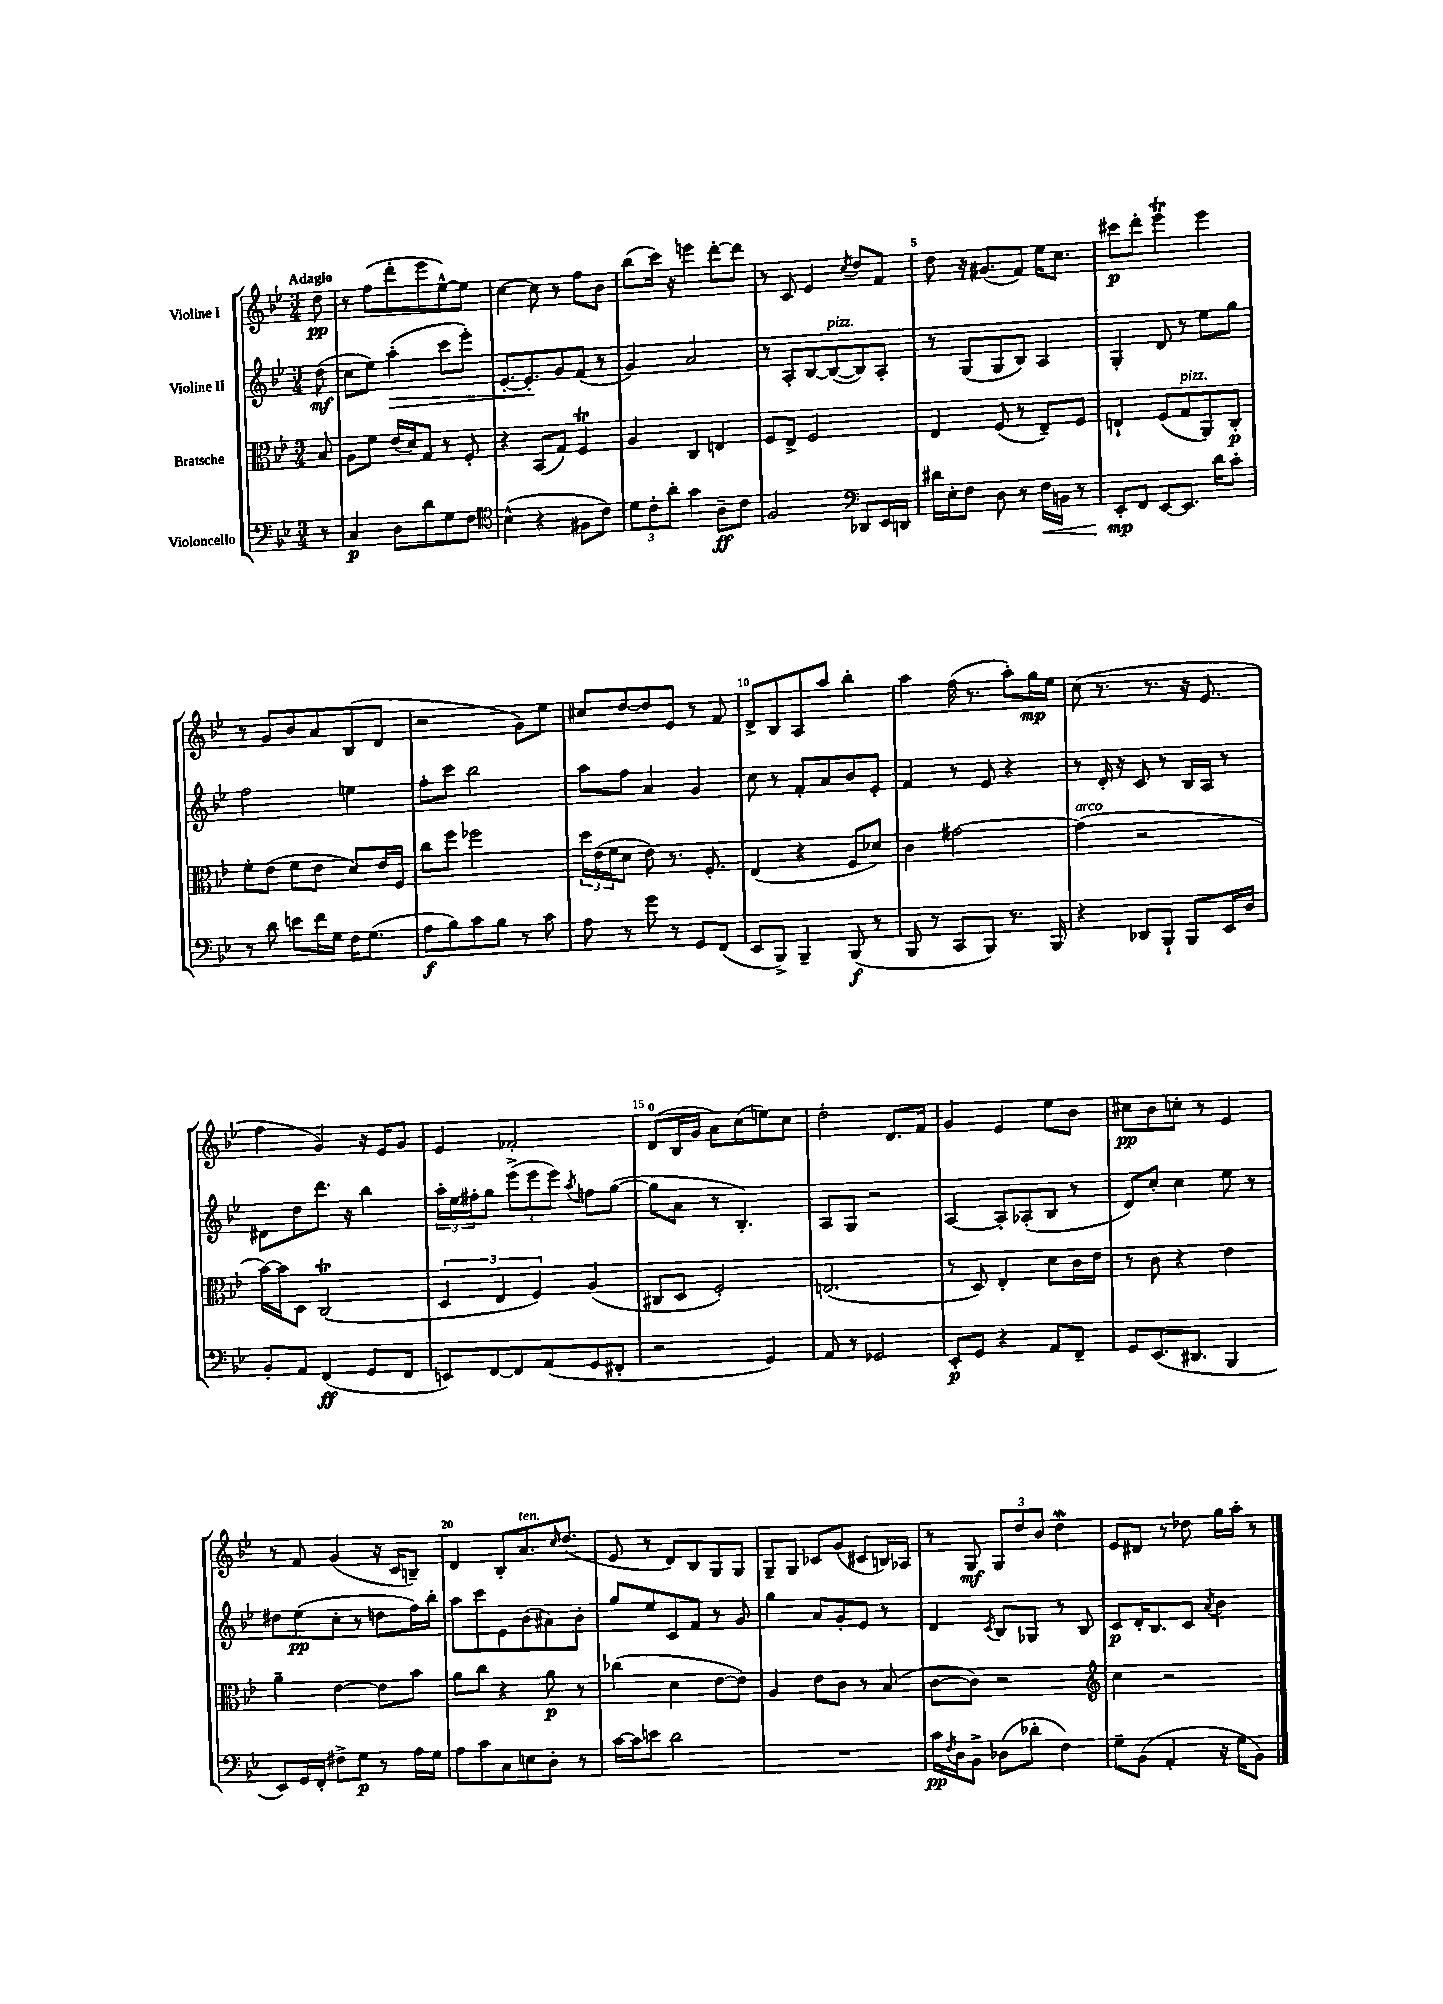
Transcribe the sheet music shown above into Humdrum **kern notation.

**kern	**dynam	**kern	**dynam	**kern	**dynam	**kern	**dynam
*part4	*part4	*part3	*part3	*part2	*part2	*part1	*part1
*staff4	*staff4	*staff3	*staff3	*staff2	*staff2	*staff1	*staff1
*I"Violoncello	*	*I"Bratsche	*	*I"Violine II	*	*I"Violine I	*
*clefF4	*	*clefC3	*	*clefG2	*	*clefG2	*
*k[b-e-]	*	*k[b-e-]	*	*k[b-e-]	*	*k[b-e-]	*
*M3/4	*	*M3/4	*	*M3/4	*	*M3/4	*
=	=	=	=	=	=	=	=
!	!	!	!	!	!	!LO:TX:a:B:t=Adagio	!
8r	.	8B-/	.	(8dd\	mf	8dd\	pp
=1	=1	=1	=1	=1	=1	=1	=1
4C/	p	8A\L	.	8cc\L	.	8r	.
.	.	8f\J	.	8ee-\J)	.	(8ff\L	.
!	!	!	!	!	!LO:HP:b	!	!
8D\L	.	(16e-/LL	.	(4aa'\	>	8ddd'\	.
.	.	16d/J)	.	.	.	.	.
8d\	.	8G/J	.	.	.	8eee-\	.
8G\	.	8r	.	8ccc\L	.	[8ee-^^\)	.
8F\J	.	8F'/	.	8eee-'\J)	.	8ee-\J]	.
=2	=2	=2	=2	=2	=2	=2	=2
*clefC4	*	*	*	*	*	*	*
(4B-^^\	.	4r	.	[8.e-'/L	.	[4cc\	.
.	.	.	.	8.e-'/]	.	.	.
4r	.	(8BB-/L	.	.	.	8cc\]	.
.	.	8G/J)	.	8g/	]	8r	.
8F#X\L	.	4FT/	.	(8f/J	.	8ff\L	.
8c\J)	.	.	.	8r	.	8b-\J	.
=3	=3	=3	=3	=3	=3	=3	=3
12d\L	.	4A/	.	4g/)	.	(8bb-\L	.
12c'\	.	.	.	.	.	.	.
.	.	.	.	.	.	16ccc\Jk)	.
12a'\J	.	.	.	.	.	.	.
.	.	.	.	.	.	16r	.
4g\	.	4C/	.	2a/	.	4eeen\	.
8A~\L	ff	4En/	.	.	.	[8ddd'\L	.
8c\J	.	.	.	.	.	8ddd\J]	.
=4	=4	=4	=4	=4	=4	=4	=4
2F/	.	8F/L	.	8r	.	8r	.
.	.	8E-^/J	.	8A'/L	.	8c/	.
.	.	2F/	.	[8B-/	.	4e-/	.
!	!	!	!	!LO:TX:a:i:t=pizz.	!	!	!
.	.	.	.	(8B-/_	.	.	.
*clefF4	*	*	*	*	*	*	*
.	.	.	.	.	.	8qcc/	.
8DD-X/L	.	.	.	8B-/])	.	8dd/L	.
16EE-/L	.	.	.	8A'/J	.	8f/J	.
16DDn/JJ	.	.	.	.	.	.	.
=5	=5	=5	=5	=5	=5	=5	=5
16d#X\LL	.	4E-/	.	8r	.	8dd\	.
16E-'\J	.	.	.	.	.	.	.
8F\J	.	.	.	(8G/L	.	16r	.
.	.	.	.	.	.	(8.g#X/L	.
8D\	.	(8F/	.	8G/	.	.	.
8r	.	8r	.	8B-/J)	.	8f/J)	.
!	!LO:HP:b	!	!	!	!	!	!
16F\LL	<	8E-~/L)	.	4A/	.	16ee-\KL	.
16BBn\JJ	.	.	.	.	.	8.cc\J	.
8r	.	8F/J	.	.	.	.	.
=6	=6	=6	=6	=6	=6	=6	=6
8EE-'/L	mp	4En`/	.	4G'/	.	8ccc#X\L	p
8FF/J	[	.	.	.	.	8ddd'\J	.
[8EE-/L	.	(8F/L	.	8d/	.	4eee-T\	.
!	!	!LO:TX:a:i:t=pizz.	!	!	!	!	!
8.EE-/J]	.	8G/	.	8r	.	.	.
.	.	8AA/)	.	8ee-\L	.	4eee-\	.
16d\KL	.	.	.	.	.	.	.
8c'\J	.	8C'/J	p	8gg\J	.	.	.
!!LO:LB:g=z
=7	=7	=7	=7	=7	=7	=7	=7
8r	.	8f'\L	.	2ff\	.	8r	.
8d\	.	(8e-\J	.	.	.	8g/L	.
8en\L	.	8f\L	.	.	.	8b-/	.
16f\L	.	8e-\J	.	.	.	8a/	.
16G\JJ	.	.	.	.	.	.	.
16F\KL	.	8d/L)	.	4een\	.	(8B-/	.
(8.G\J	.	.	.	.	.	.	.
.	.	16e-/L	.	.	.	8d/J	.
.	.	16F/JJ	.	.	.	.	.
=8	=8	=8	=8	=8	=8	=8	=8
8A\L	f	8cc\L	.	8ff'\L	.	2r	.
8B-\)	.	8ff\J	.	8ccc\J	.	.	.
8c\	.	2ff-X\	.	2bb-\	.	.	.
8B-\J	.	.	.	.	.	.	.
8r	.	.	.	.	.	8g\L)	.
8c\	.	.	.	.	.	8ee-\J	.
=9	=9	=9	=9	=9	=9	=9	=9
8A\	.	24dd\LL	.	8aa\L	.	8cc#X/L	.
.	.	(24e-\	.	.	.	.	.
.	.	24f\J	.	.	.	.	.
8r	.	8d\J	.	8ff\J	.	[8dd/	.
8g\	.	8e-\)	.	4a/	.	8dd/]	.
8r	.	8.r	.	.	.	8e-/J	.
8GG/L	.	.	.	4g/	.	8r	.
.	.	8.F'/	.	.	.	.	.
(8FF/J	.	.	.	.	.	8f/	.
=10	=10	=10	=10	=10	=10	=10	=10
8EE-/L	.	(4E-/	.	8cc\	.	8d^/L	.
8BBB-^/J)	.	.	.	8r	.	8B-/	.
4BBB-~/	.	4r	.	8f'/L	.	8A/	.
.	.	.	.	8a/	.	8aa/J	.
(8BBB-/	f	8F/L	.	8b-/	.	4bb-'\	.
8r	.	8d-X/J)	.	8e-'/J	.	.	.
=11	=11	=11	=11	=11	=11	=11	=11
8BBB-/	.	4c\	.	4f/	.	4aa\	.
8r	.	.	.	.	.	.	.
8CC/L	.	[2g#X\	.	8r	.	(16ff\	.
.	.	.	.	.	.	8.r	.
8BBB-/J)	.	.	.	8e-/	.	.	.
8.r	.	.	.	4r	.	8aa'\L)	.
.	.	.	.	.	.	16gg\L	mp
16BBB-/	.	.	.	.	.	16ee-\JJ	.
=12	=12	=12	=12	=12	=12	=12	=12
!	!	!LO:TX:a:i:t=arco	!	!	!	!	!
4r	.	(4g#\]	.	8r	.	(8cc\	.
.	.	.	.	16d'/	.	8.r	.
.	.	.	.	16r	.	.	.
8DD-X/L	.	2r	.	8c/	.	.	.
.	.	.	.	.	.	8.r	.
8BBB-`/J	.	.	.	8r	.	.	.
8BBB-/L	.	.	.	16B-/LL	.	16r	.
.	.	.	.	16A/JJ	.	8.e-/	.
16EE-/L	.	.	.	8r	.	.	.
16D/JJ	.	.	.	.	.	.	.
!!LO:LB:g=z
=13	=13	=13	=13	=13	=13	=13	=13
8BB-'/L	.	[16b-\LL)	.	8d#X\L	.	4ff\	.
.	.	16b-\J]	.	.	.	.	.
8AA/J	.	8D\J	.	8dd\	.	.	.
(4FF/	ff	(2CT/	.	8.ddd\J	.	4g/)	.
.	.	.	.	16r	.	.	.
8GG/L	.	.	.	4bb-\	.	16r	.
.	.	.	.	.	.	16e-/KL	.
8FF/J	.	.	.	.	.	8g/J	.
=14	=14	=14	=14	=14	=14	=14	=14
8EEn/L)	.	6D/	.	24aa'\LL	.	4e-/	.
.	.	.	.	24ee-\	.	.	.
.	.	.	.	24ff#X'\J	.	.	.
[8FF/	.	.	.	8gg\J	.	.	.
.	.	6E-/	.	.	.	.	.
8FF/]	.	.	.	(12eee-^\L	.	2f-X'/	.
.	.	6F/)	.	12eee-\	.	.	.
(8AA/	.	.	.	.	.	.	.
.	.	.	.	12eee-\J)	.	.	.
.	.	.	.	8qaa/	.	.	.
8GG/	.	(4A/	.	8ffn\L	.	.	.
8FF#X'/J	.	.	.	([8gg\J	.	.	.
=15	=15	=15	=15	=15	=15	=15	=15
2r	.	8C#X/L	.	8gg\L]	.	(8d/L	.
.	.	8D/J	.	8a\J	.	16B-/L	.
.	.	.	.	.	.	16g/JJ	.
.	.	2F'/)	.	8r	.	8a\L)	.
.	.	.	.	4.B-'/)	.	(8cc\	.
4GG/)	.	.	.	.	.	8een\)	.
.	.	.	.	.	.	8cc\J	.
=16	=16	=16	=16	=16	=16	=16	=16
8AA/	.	(2.En/	.	8A/L	.	2dd'\	.
8r	.	.	.	8G/J	.	.	.
2GG-X/	.	.	.	2r	.	.	.
.	.	.	.	.	.	8.d/L	.
.	.	.	.	.	.	16f/Jk	.
=17	=17	=17	=17	=17	=17	=17	=17
8EE-'/L	p	8r	.	[4A/	.	4g/	.
8GG/J	.	8D/)	.	.	.	.	.
4r	.	4E-'/	.	8A'/L]	.	4e-/	.
.	.	.	.	(8A-X'/	.	.	.
8AA/L	.	8d\L	.	8B-/J	.	8ee-\L	.
8FF~/J	.	16c\L	.	8r	.	8b-\J	.
.	.	16e-\JJ	.	.	.	.	.
=18	=18	=18	=18	=18	=18	=18	=18
8GG/L	.	8r	.	8d/L)	.	8cc#X\L	pp
(8.EE-/	.	8c\	.	8cc'/J	.	8b-\	.
.	.	4r	.	4cc\	.	8ccn'\J	.
8.DD#X/J	.	.	.	.	.	.	.
.	.	.	.	.	.	8r	.
4BBB-/	.	4e-\	.	8ee-\	.	4e-/	.
.	.	.	.	8r	.	.	.
!!LO:LB:g=z
=19	=19	=19	=19	=19	=19	=19	=19
8EE-/L)	.	4a~\	.	8dd#X\L	.	8r	.
16GG/L	.	.	.	(8ee-\	pp	8f/	.
16FF'/JJ	.	.	.	.	.	.	.
8F#X^\L	.	[4e-\	.	8cc'\J	.	(4g/	.
8G\J	p	.	.	8r	.	.	.
8r	.	8e-\L]	.	8ddn\L	.	16r	.
.	.	.	.	.	.	16c/KL	.
16A\LL	.	8b-\J	.	16ff\L)	.	8Bn~/J)	.
16G\JJ	.	.	.	16bb-'\JJ	.	.	.
=20	=20	=20	=20	=20	=20	=20	=20
8A\L	.	8a\L	.	8aa\L	.	4d/	.
8c\	.	8cc\J	.	8ccc\	.	.	.
8C\	.	4r	.	8e-\	.	8B-'/L	.
!	!	!	!	!	!	!LO:TX:a:i:t=ten.	!
8En\	.	.	.	(8b-\	.	8.a/	.
8D'\J	.	8a\	p	8a#X\)	.	.	.
.	.	.	.	.	.	16qqcc/	.
.	.	.	.	.	.	(8.dd/J	.
8r	.	8r	.	8b-'\J	.	.	.
=21	=21	=21	=21	=21	=21	=21	=21
[16c\LL	.	(4cc-X\	.	8gg/L	.	8e-/	.
16c\J]	.	.	.	.	.	.	.
8en\J	.	.	.	8ee-/	.	8r	.
2d\	.	4d\	.	8c/	.	8d/L)	.
.	.	.	.	8f/J	.	8B-/	.
.	.	[8e-\L	.	8r	.	8G/	.
.	.	8e-\J])	.	8g/	.	8G/J	.
=22	=22	=22	=22	=22	=22	=22	=22
2.r	.	4A/	.	4gg\	.	8G~/L	.
.	.	.	.	.	.	8G/J	.
.	.	8e-\L	.	8a/L	.	8c-X/L	.
.	.	8c\J	.	8g'/	.	(8g/J	.
.	.	8r	.	8e-/J	.	8c#X/L	.
.	.	(8B-/	.	8r	.	16Bn/L)	.
.	.	.	.	.	.	16A-X/JJ	.
=23	=23	=23	=23	=23	=23	=23	=23
16c\LL	pp	[8c\L	.	4d/	.	8r	.
8qF/	.	.	.	.	.	.	.
16D\J	.	.	.	.	.	.	.
8BB-^\J	.	8c\J])	.	.	.	8G/	mf
.	.	.	.	8qc/	.	.	.
(8D-X\L	.	2r	.	8B-/L	.	12G/L	.
.	.	.	.	.	.	12dd/	.
8d-X'\J	.	.	.	8G-X/J	.	.	.
.	.	.	.	.	.	12b-/J	.
4F\)	.	.	.	8r	.	4ddW\	.
.	.	.	.	8B-/	.	.	.
=24	=24	=24	=24	=24	=24	=24	=24
*	*	*clefG2	*	*	*	*	*
8G~\L	.	4cc\	.	8c/L	p	8e-/L	.
(8BB-\J	.	.	.	16d'/K	.	8d#X/J	.
.	.	.	.	8.B-/	.	.	.
4AA'/	.	2r	.	.	.	8r	.
.	.	.	.	8c/J	.	8dd-X\	.
.	.	.	.	8qa/	.	.	.
16r	.	.	.	4b-\	.	16gg\LL	.
16G\KL	.	.	.	.	.	16aa'\JJ	.
8BB-\J)	.	.	.	.	.	8r	.
==	==	==	==	==	==	==	==
*-	*-	*-	*-	*-	*-	*-	*-
